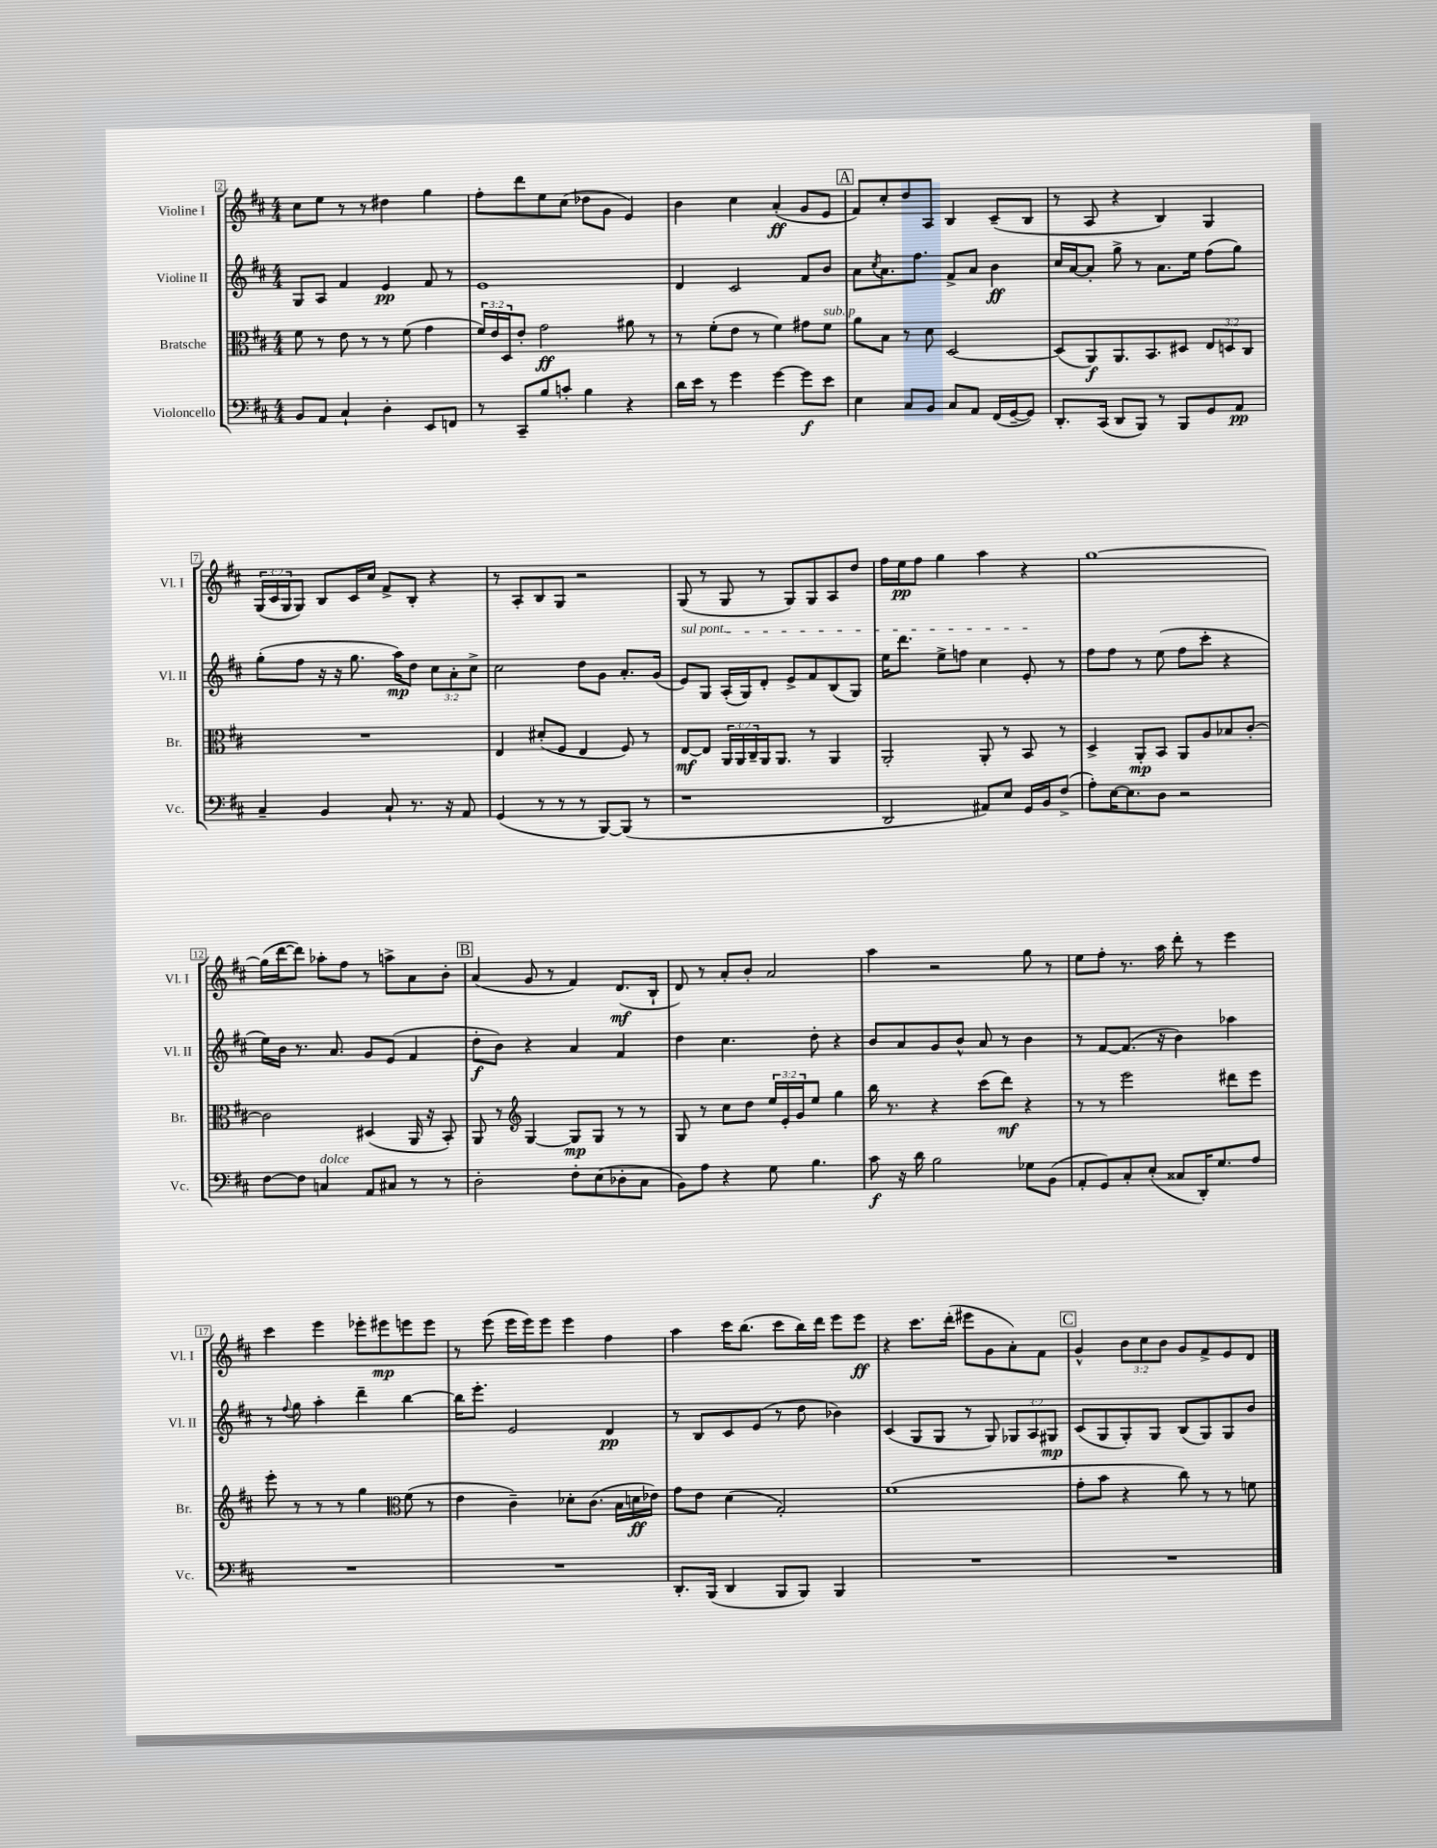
<<
\new StaffGroup <<
\new Staff = "s0" \with { instrumentName = "Violine I" shortInstrumentName = "Vl. I" } {
    \clef treble \key d \major \numericTimeSignature \time 4/4 \override Staff.TupletNumber.text = #tuplet-number::calc-fraction-text
    cis''8 e''8 r8 r8 dis''4 g''4 |
    fis''8-. d'''8 e''8 cis''8( des''8 g'8 e'4) |
    b'4 cis''4 a'4-.\ff( g'8 e'8 |
    \mark \markup { \box "A" } fis'8) cis''8-. d''8 a8 b4 cis'8--( b8 |
    r8 a8 r4 b4) g4 |
    \tuplet 3/2 { g16( cis'16 g16 } g8) b8 cis'16 cis''16 fis'8-> b8-. r4 |
    r8 a8-. b8 g8 r2 |
    g8( r8 g8 r8 g8) g8 a8 d''8 |
    fis''16 e''16\pp fis''8 g''4 a''4 r4 |
    g''1~ |
    g''16( d'''16~ d'''8) aes''8-. fis''8 r8 a''8-> a'8 b'8-. |
    \mark \markup { \box "B" } a'4( g'8 r8 fis'4) d'8.\mf( b16-! |
    d'8) r8 a'8-. b'8-. a'2 |
    a''4 r2 g''8 r8 |
    e''8 fis''8-. r8. a''16 d'''8-. r8 e'''4 |
    cis'''4 e'''4 ees'''8-. eis'''8\mp e'''8 e'''8 |
    r8 e'''8( e'''16 e'''16) e'''8 e'''4 fis''4 |
    a''4 cis'''16 b''8.( cis'''8 b''16) d'''16 e'''8 e'''8\ff |
    r4 cis'''8. d'''16-.( eis'''8 g'8 a'8-.) fis'8 |
    \mark \markup { \box "C" } g'4-^ \tuplet 3/2 { b'8 cis''8 b'8 } g'8 fis'8-> e'8 d'8 \bar "|." |
}
\new Staff = "s1" \with { instrumentName = "Violine II" shortInstrumentName = "Vl. II" } {
    \clef treble \key d \major \numericTimeSignature \time 4/4 \override Staff.TupletNumber.text = #tuplet-number::calc-fraction-text
    g8 a8 fis'4 e'4\pp fis'8 r8 |
    e'1 |
    d'4 cis'2 fis'8 b'8 |
    \mark \markup { \box "A" } a'8 \acciaccatura { cis''8 } a'8. fis''8. fis'8-> a'8 b'4\ff |
    cis''16 a'16~ a'8-. g''8-> r8 a'8. e''16 fis''8( g''8) |
    g''8-.( fis''8 r16 r16 g''8. a''16\mp) d''8 \tuplet 3/2 { cis''8 a'8-. cis''8-> } |
    cis''2 d''8 g'8 a'8.-. g'16( |
    \once \override TextSpanner.bound-details.left.text = \markup { \italic "sul pont." } e'8\startTextSpan) g8 a16-.( g16) d'8-. e'8-> fis'8 b8( g8) |
    e''16 d'''8. e''8-> f''8 cis''4 e'8-.\stopTextSpan r8 |
    fis''8 fis''8 r8 e''8( fis''8 cis'''8-. r4 |
    e''16) b'16 r8. a'8. g'8 e'8( fis'4 |
    \mark \markup { \box "B" } d''8-.\f b'8) r4 a'4 fis'4 |
    d''4 cis''4. d''8-. r4 |
    b'8 a'8 g'8 b'8-^ a'8 r8 b'4 |
    r8 fis'8~ fis'8.( r16 b'4) aes''4 |
    r8 \appoggiatura { fis''8 } g''8 a''4-. d'''4-- b''4~ |
    b''16 e'''8.-. e'2 d'4\pp |
    r8 b8 cis'8 e'8( r8 d''8 bes'4) |
    cis'4( g8 g8 r8 g8) \tuplet 3/2 { ges8 a8 gis8\mp } |
    \mark \markup { \box "C" } cis'8( g8 g8-.) g8 b8( g8) g8 b'8 \bar "|." |
}
\new Staff = "s2" \with { instrumentName = "Bratsche" shortInstrumentName = "Br." } {
    \clef alto \key d \major \numericTimeSignature \time 4/4 \override Staff.TupletNumber.text = #tuplet-number::calc-fraction-text
    fis'8 r8 e'8 r8 r8 fis'8( g'4 |
    \tuplet 3/2 { fis'16) e'16 d16 } e'8-. g'2\ff ais'8 r8 |
    r8 fis'8-.( e'8 r8 fis'4) gis'8 fis'8^\markup { \italic "sub. p" } |
    \mark \markup { \box "A" } a'8 b8 r8 d'8 d2~ |
    d8( a,8\f) a,8. b,8. dis8 \tuplet 3/2 { e8 d8 cis8 } |
    R1 |
    e4 dis'8-.( fis8 e4 fis8) r8 |
    e8~\mf e8 \tuplet 3/2 { a,16 a,16 cis16-- } a,16 a,8. r8 a,4 |
    a,2-. a,8-. r8 b,8 r8 |
    d4-> a,8-.\mp b,8 a,8 a8 bes8 cis'8~-. |
    cis'2 dis4( a,16 r16 b,8-.) |
    \mark \markup { \box "B" } a,8 r8 \clef treble g4~ g8\mp g8 r8 r8 |
    g8 r8 cis''8 d''8 \tuplet 3/2 { e''16 e'16-. g'16 } e''8 g''4 |
    b''16 r8. r4 cis'''8( d'''8\mf) r4 |
    r8 r8 e'''2 dis'''8 e'''8 |
    e'''8-. r8 r8 r8 g''4 \clef alto fis'8( r8 |
    e'4 cis'4--) des'8-. cis'8.( b16 d'16\ff ees'16) |
    g'8 e'8 d'4( g2-.) |
    fis'1( |
    \mark \markup { \box "C" } g'8-. b'8 r4 cis''8) r8 r8 f'8 \bar "|." |
}
\new Staff = "s3" \with { instrumentName = "Violoncello" shortInstrumentName = "Vc." } {
    \clef bass \key d \major \numericTimeSignature \time 4/4
    b,8 a,8 cis4-! d4-. e,8 f,8 |
    r8 cis,8-- b8 c'8-. b4 r4 |
    d'16 e'16 r8 g'4 g'4~ g'8\f e'8 |
    \mark \markup { \box "A" } e4 cis8 b,8 cis8 a,8 fis,16( g,16~-- g,8) |
    d,8.-. cis,16( d,8 b,,8) r8 b,,8 g,8 a,8\pp |
    cis4-- b,4 cis8-! r8. r16 a,8 |
    g,4( r8 r8 r8 b,,8~) b,,8( r8 |
    r1 |
    d,2 ais,8) e8 g,16 b,16 fis8->( |
    a8-.) e16~ e8. d8 r2 |
    fis8~ fis8 c4^\markup { \italic "dolce" } a,8 cis8 r8 r8 |
    \mark \markup { \box "B" } d2-. fis8-. e8( des8-. cis8 |
    b,8) a8 r4 g8 b4. |
    cis'8\f r16 d'16 b2 ges8 b,8( |
    a,8-. g,8) cis8-. e8-.( cisis8 d,16-.) g8. a8 |
    R1 |
    R1 |
    d,8.-. b,,16( d,4 b,,8 b,,8) b,,4 |
    R1 |
    \mark \markup { \box "C" } R1 \bar "|." |
}
>>
>>
\layout { \context { \Score currentBarNumber = #2 \override BarNumber.stencil = #(make-stencil-boxer 0.1 0.3 ly:text-interface::print) } }
